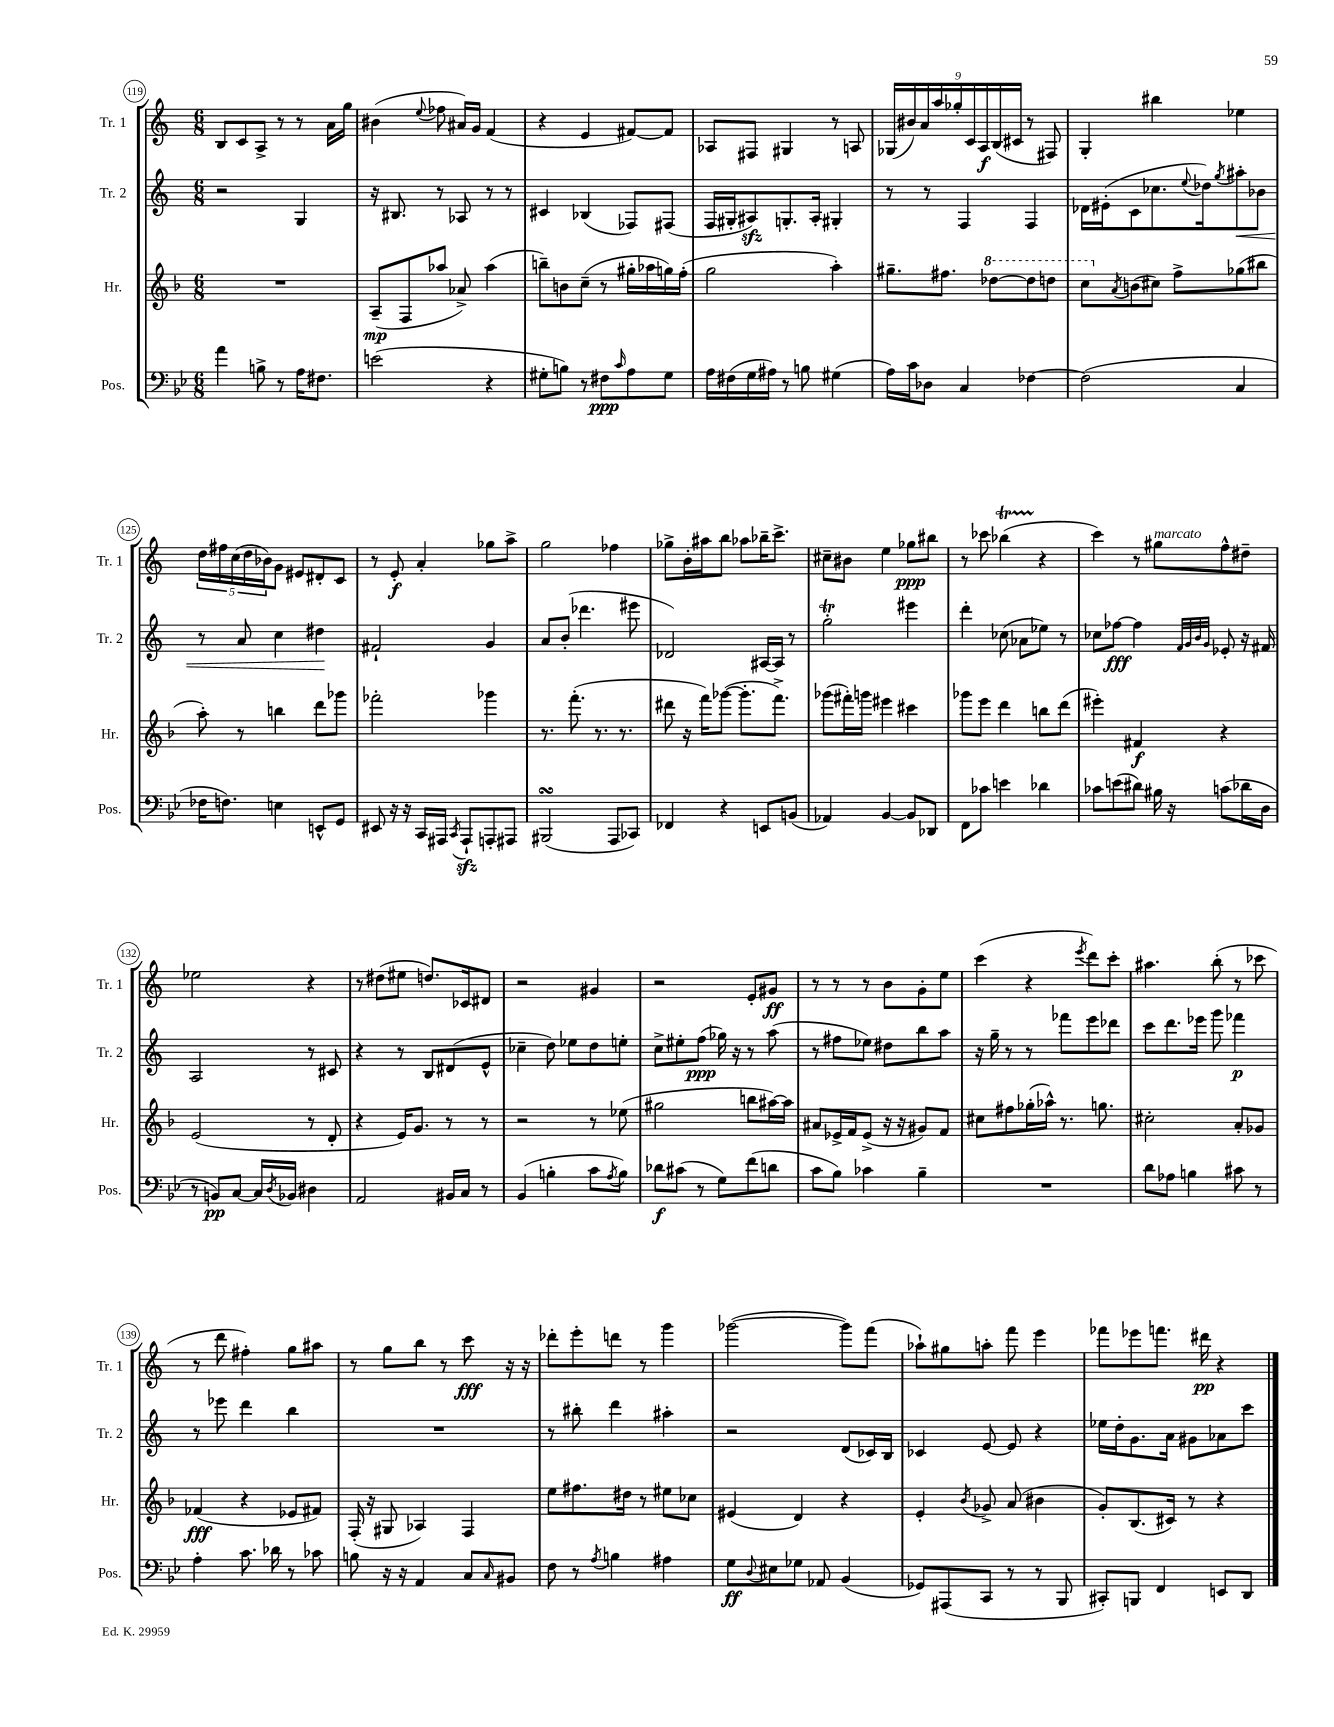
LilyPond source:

<<
\new StaffGroup <<
\new Staff = "s0" \with { instrumentName = "Tr. 1" shortInstrumentName = "Tr. 1" } {
    \clef treble \key c \major \numericTimeSignature \time 6/8
    b8 c'8 a8-> r8 r8 a'16 g''16 |
    bis'4( \appoggiatura { e''8 } fes''8 ais'16) g'16 f'4( |
    r4 e'4 fis'8~) fis'8 |
    aes8 fis8 gis4 r8 a8 |
    \tuplet 9/8 { ges16( bis'16) a'16 a''16 ges''16-. c'16 a16\f b16( cis'16 } r8 fis8) |
    g4-. bis''4 ees''4 |
    \tuplet 5/4 { d''16 fis''16 c''16( d''16 bes'16) } g'8 eis'8 dis'8-. c'8 |
    r8 e'8-.\f a'4-. ges''8 a''8-> |
    g''2 fes''4 |
    ges''8-> b'16-. ais''16 b''8 aes''8 bes''16-- c'''8.-> |
    cis''8-- bis'8 e''4 ges''8\ppp bis''8 |
    r8 ces'''8 bes''4\startTrillSpan( r4\stopTrillSpan |
    c'''4) r8 gis''8^\markup { \italic "marcato" } f''8-^ dis''8-- |
    ees''2 r4 |
    r8 dis''8( eis''8 d''8.) ces'16 dis'8 |
    r2 gis'4 |
    r2 e'8-. gis'8\ff |
    r8 r8 r8 b'8 g'8-. e''8 |
    c'''4( r4 \acciaccatura { e'''8 } d'''8) c'''8-. |
    ais''4. b''8-.( r8 ces'''8 |
    r8 d'''8 fis''4-.) g''8 ais''8 |
    r8 g''8 b''8 r8 c'''8\fff r16 r16 |
    des'''8-. e'''8-. d'''8 r8 g'''4 |
    ges'''2~( ges'''8) f'''8( |
    aes''8-!) gis''8 a''8-. f'''8 e'''4 |
    fes'''8 ees'''8 f'''8. dis'''16\pp r4 \bar "|." |
}
\new Staff = "s1" \with { instrumentName = "Tr. 2" shortInstrumentName = "Tr. 2" } {
    \clef treble \key c \major \numericTimeSignature \time 6/8
    r2 g4 |
    r16 bis8. r8 aes8 r8 r8 |
    cis'4 bes4( fes8) fis8( |
    f16 gis16-. ais8\sfz) g8.-. ais16-. gis4-. |
    r8 r8 f4 f4 |
    des'16 eis'16-.( c'8 ces''8. \appoggiatura { e''8 } des''16) \acciaccatura { g''8 } ais''8-.\< bes'8 |
    r8 a'8 c''4 dis''4\! |
    fis'2-! g'4 |
    a'8 b'8-.( des'''4. eis'''8 |
    des'2) ais16~ ais16 r8 |
    g''2-.\trill eis'''4 |
    d'''4-. ces''8( aes'8 ees''8) r8 |
    ces''8 fes''8~\fff fes''4 \grace { f'32 g'32 b'32 g'32 } ees'8-. r16 fis'16 |
    a2 r8 cis'8 |
    r4 r8 b8 dis'8( e'8-^ |
    ces''4-- d''8) ees''8 d''8 e''8-. |
    c''8-> eis''8-. f''8\ppp( ges''16) r16 r8 a''8( |
    r8 fis''8 ees''8) dis''8 b''8 a''8 |
    r16 g''16-- r8 r8 fes'''8 e'''8 des'''8 |
    c'''8 d'''8. ees'''16 g'''8 fes'''4\p |
    r8 ees'''8 d'''4 b''4 |
    R2. |
    r8 bis''8-. d'''4 ais''4-. |
    r2 d'8( ces'16) b16 |
    ces'4 e'8~ e'8 r4 |
    ees''16 d''16-. g'8. a'16 gis'8 aes'8 c'''8 \bar "|." |
}
\new Staff = "s2" \with { instrumentName = "Hr." shortInstrumentName = "Hr." } {
    \clef treble \key f \major \numericTimeSignature \time 6/8
    R2. |
    a8--\mp( f8 aes''8 aes'8->) aes''4( |
    b''8--) b'8 c''8--( r8 gis''16-. aes''16 g''16) f''16-.( |
    g''2 a''4-.) |
    gis''8.-- fis''8. \ottava #1 des'''8~ des'''8 d'''8 |
    c'''8 \ottava #0 \acciaccatura { a'8 } b'8( cis''8) f''8-> ges''8( bis''8 |
    a''8-.) r8 b''4 d'''8 ges'''8 |
    fes'''2-. ges'''4 |
    r8. f'''8.-.( r8. r8. |
    dis'''8 r16 f'''16) ges'''8~( ges'''8.-. f'''8.->) |
    ges'''8( fis'''16-.) g'''16 eis'''4 cis'''4 |
    ges'''8 e'''8 d'''4 b''8 d'''8( |
    eis'''4-.) fis'4\f r4 |
    e'2( r8 d'8-. |
    r4 e'16) g'8. r8 r8 |
    r2 r8 ees''8( |
    gis''2 b''8 ais''16~) ais''16 |
    ais'8 ees'16-> f'16 ees'8->( r16 r16 gis'8) f'8 |
    cis''8 fis''8 ges''16-.( aes''16-^) r8. g''8. |
    cis''2-. a'8-. ges'8 |
    fes'4\fff( r4 ees'8 fis'8) |
    f16-.( r16 gis8 aes4) f4 |
    e''8 fis''8. dis''16 r8 eis''8 ces''8 |
    eis'4( d'4) r4 |
    e'4-. \acciaccatura { bes'8 } ges'8-> a'8( bis'4 |
    g'8-.) bes8.( cis'16) r8 r4 \bar "|." |
}
\new Staff = "s3" \with { instrumentName = "Pos." shortInstrumentName = "Pos." } {
    \clef bass \key bes \major \numericTimeSignature \time 6/8
    a'4 b8-> r8 a16 fis8. |
    e'2( r4 |
    gis8-. b8) r8 fis8\ppp \grace { c'16 } a8 gis8 |
    a16 fis16( g16 ais16) r8 b8 gis4( |
    a16) c'16 des8 c4 fes4~ |
    fes2( c4 |
    fes16 f8.) e4 e,8-^ g,8 |
    eis,8 r16 r16 c,16 ais,,16 \acciaccatura { c,8 } ais,,8-!\sfz a,,8-. ais,,8 |
    bis,,2\turn( a,,8 ces,8) |
    fes,4 r4 e,8 b,8( |
    aes,4) bes,4~ bes,8 des,8 |
    f,8 ces'8 e'4 des'4 |
    ces'8 e'8( dis'8) bis16 r16 c'8( des'16 d16 |
    r8 b,8\pp) c8~ c16 \acciaccatura { d8 } bes,16 dis4 |
    a,2 bis,16 c16 r8 |
    bes,4( b4-. c'8 \acciaccatura { a8 } b8) |
    des'8\f cis'8( r8 g8) f'8( d'8 |
    c'8 bes8) ces'4 bes4-- |
    R2. |
    d'8 aes8 b4 cis'8 r8 |
    a4-. c'8. des'16 r8 ces'8 |
    b8 r16 r16 a,4 c8 \grace { c16 } bis,8 |
    f8 r8 \acciaccatura { a8 } b4 ais4 |
    g8\ff \appoggiatura { d8 } eis8 ges8 aes,8 bes,4( |
    ges,8) ais,,8( c,8 r8 r8 bes,,8 |
    cis,8-.) b,,8 f,4 e,8 d,8 \bar "|." |
}
>>
>>
\layout { \context { \Score currentBarNumber = #119 \override BarNumber.stencil = #(make-stencil-circler 0.1 0.3 ly:text-interface::print) } }
